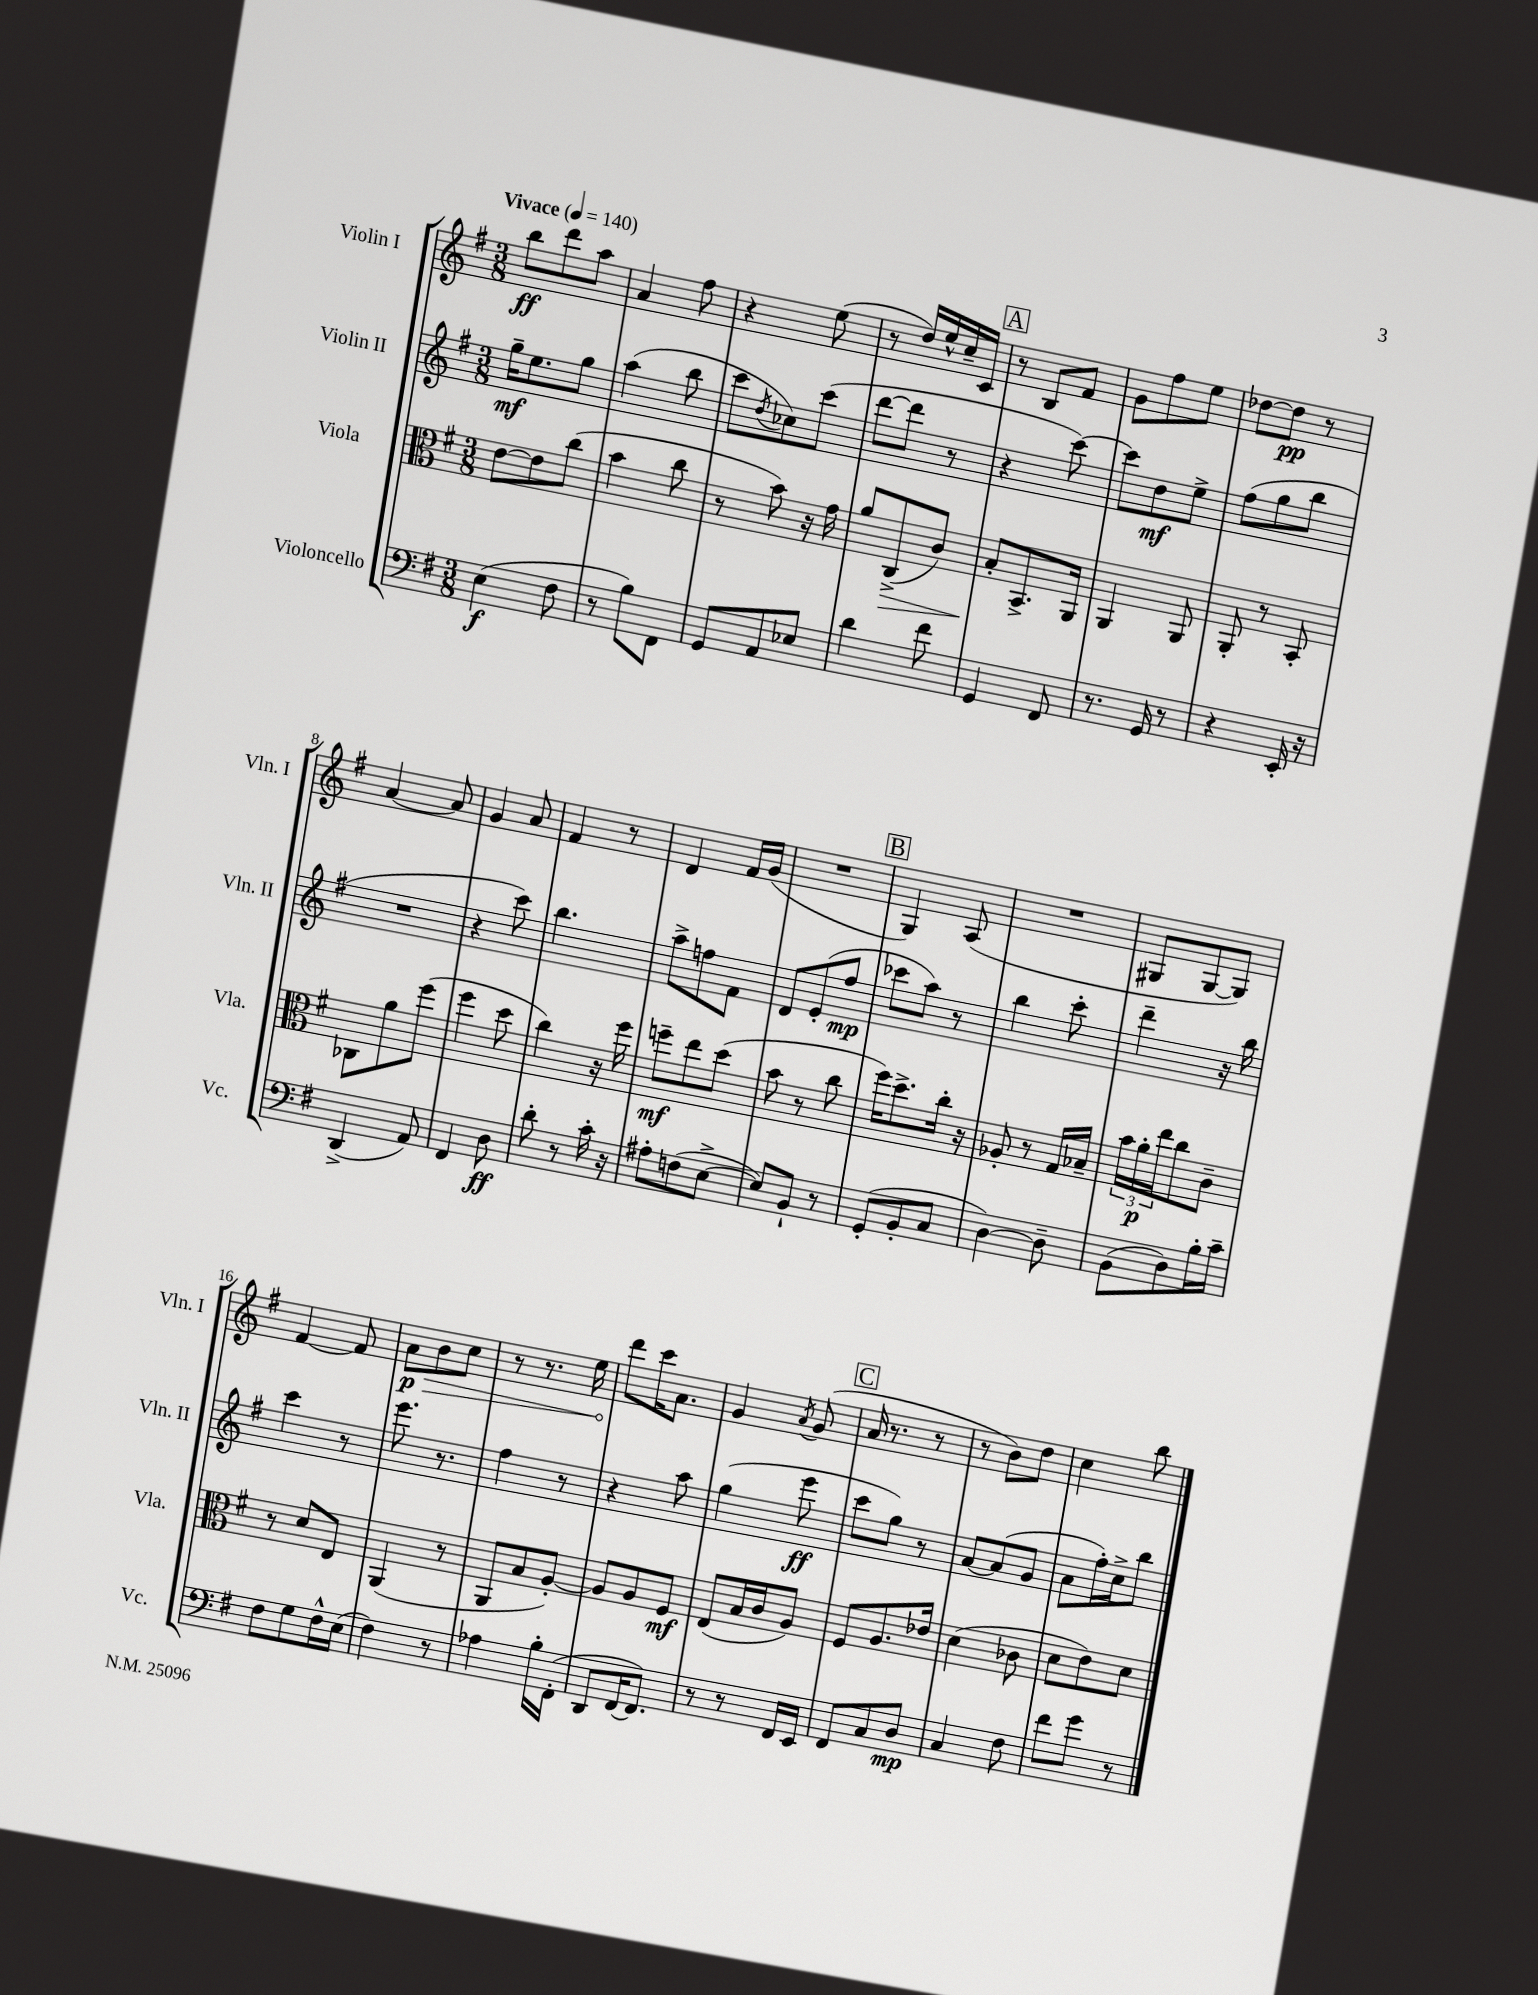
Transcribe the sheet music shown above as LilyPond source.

<<
\new StaffGroup <<
\new Staff = "s0" \with { instrumentName = "Violin I" shortInstrumentName = "Vln. I" } {
    \clef treble \key g \major \numericTimeSignature \time 3/8 \tempo "Vivace" 4 = 140
    b''8\ff d'''8 a''8 |
    a'4 fis''8 |
    r4 e''8( |
    r8 d''16) e''16-^ c''16-- c'16 |
    \mark \markup { \box "A" } r8 b8 fis'8 |
    g'8 fis''8 e''8 |
    des''8~ des''8\pp r8 |
    a'4~ a'8 |
    g'4 a'8 |
    fis'4 r8 |
    d'4 fis'16 g'16( |
    R4. |
    \mark \markup { \box "B" } g4) a8( |
    R4. |
    gis8 gis8~ gis8) |
    fis'4~ fis'8 |
    \once \override Hairpin.circled-tip = ##t a'8\p\> b'8 c''8 |
    r8 r8. e''16 |
    d'''8\! c'''16 a'8. |
    g'4 \acciaccatura { a'8 } g'8( |
    \mark \markup { \box "C" } a'16 r8. r8 |
    r8 b'8) d''8 |
    c''4 b''8 \bar "|." |
}
\new Staff = "s1" \with { instrumentName = "Violin II" shortInstrumentName = "Vln. II" } {
    \clef treble \key g \major \numericTimeSignature \time 3/8
    g''16--\mf e''8. g''8 |
    a''4( b''8 |
    c'''8 \acciaccatura { d''8 } ces''8) c'''8( |
    d'''8~ d'''8 r8 |
    \mark \markup { \box "A" } r4 c'''8~) |
    c'''8 d''8\mf e''8-> |
    fis''8( g''8 b''8 |
    R4. |
    r4 c'''8) |
    b''4. |
    a''8-> f''8 fis'8 |
    d'8 e'8-.( fis''8\mp |
    \mark \markup { \box "B" } ces'''8 a''8) r8 |
    b''4 c'''8-. |
    d'''4-- r16 b''16 |
    c'''4 r8 |
    e'''8. r8. |
    fis''4 r8 |
    r4 a''8 |
    g''4( e'''8\ff |
    \mark \markup { \box "C" } c'''8 g''8) r8 |
    a'8~ a'8( g'8 |
    a'8 fis''16-.) c''16-> b''8 \bar "|." |
}
\new Staff = "s2" \with { instrumentName = "Viola" shortInstrumentName = "Vla." } {
    \clef alto \key g \major \numericTimeSignature \time 3/8
    e'8~ e'8 c''8( |
    b'4 c''8 |
    r8 b'8) r16 g'16 |
    a'8 c8->\>( c'8) |
    \mark \markup { \box "A" } b8-.\! b,8.-> a,16 |
    a,4 a,8 |
    a,8-. r8 b,8-. |
    ces8 a'8 fis''8( |
    fis''4 d''8 |
    c''4) r16 fis''16 |
    f''8--\mf e''8 d''8( |
    b'8 r8 c''8 |
    \mark \markup { \box "B" } fis''16) d''8.-> c''16-. r16 |
    aes8-. r8 g16 bes16-- |
    \tuplet 3/2 { b'16 a'16-.\p e''16 } c''8 c'8-- |
    r8 d'8 e8 |
    a,4( r8 |
    a,8 b8 a8~-.) |
    a8 a8 fis8\mf |
    e8( b16 c'16 a8) |
    \mark \markup { \box "C" } fis8 a8. ees'16 |
    d'4( ces'8 |
    d'8 e'8) d'8 \bar "|." |
}
\new Staff = "s3" \with { instrumentName = "Violoncello" shortInstrumentName = "Vc." } {
    \clef bass \key g \major \numericTimeSignature \time 3/8
    e4\f( fis8 |
    r8 b8) fis,8 |
    g,8 a,8 ees8 |
    d'4 fis'8 |
    \mark \markup { \box "A" } g,4 fis,8 |
    r8. g,16 r8 |
    r4 e,16-. r16 |
    d,4->( a,8) |
    fis,4 d8\ff |
    d'8-. r8 c'16-. r16 |
    ais8-. f8( e8~-> |
    e8) b,8-! r8 |
    \mark \markup { \box "B" } g,8-.( b,8-. c8 |
    d4~) d8-- |
    b,8( d8) b16-. c'16-- |
    fis8 g8 fis16-^ e16( |
    fis4) r8 |
    aes4 b16-. fis,16-.( |
    d,8 fis,16~ fis,8.) |
    r8 r8 fis,16 e,16 |
    \mark \markup { \box "C" } fis,8 c8 d8\mp |
    c4 fis8 |
    fis'8 g'8 r8 \bar "|." |
}
>>
>>
